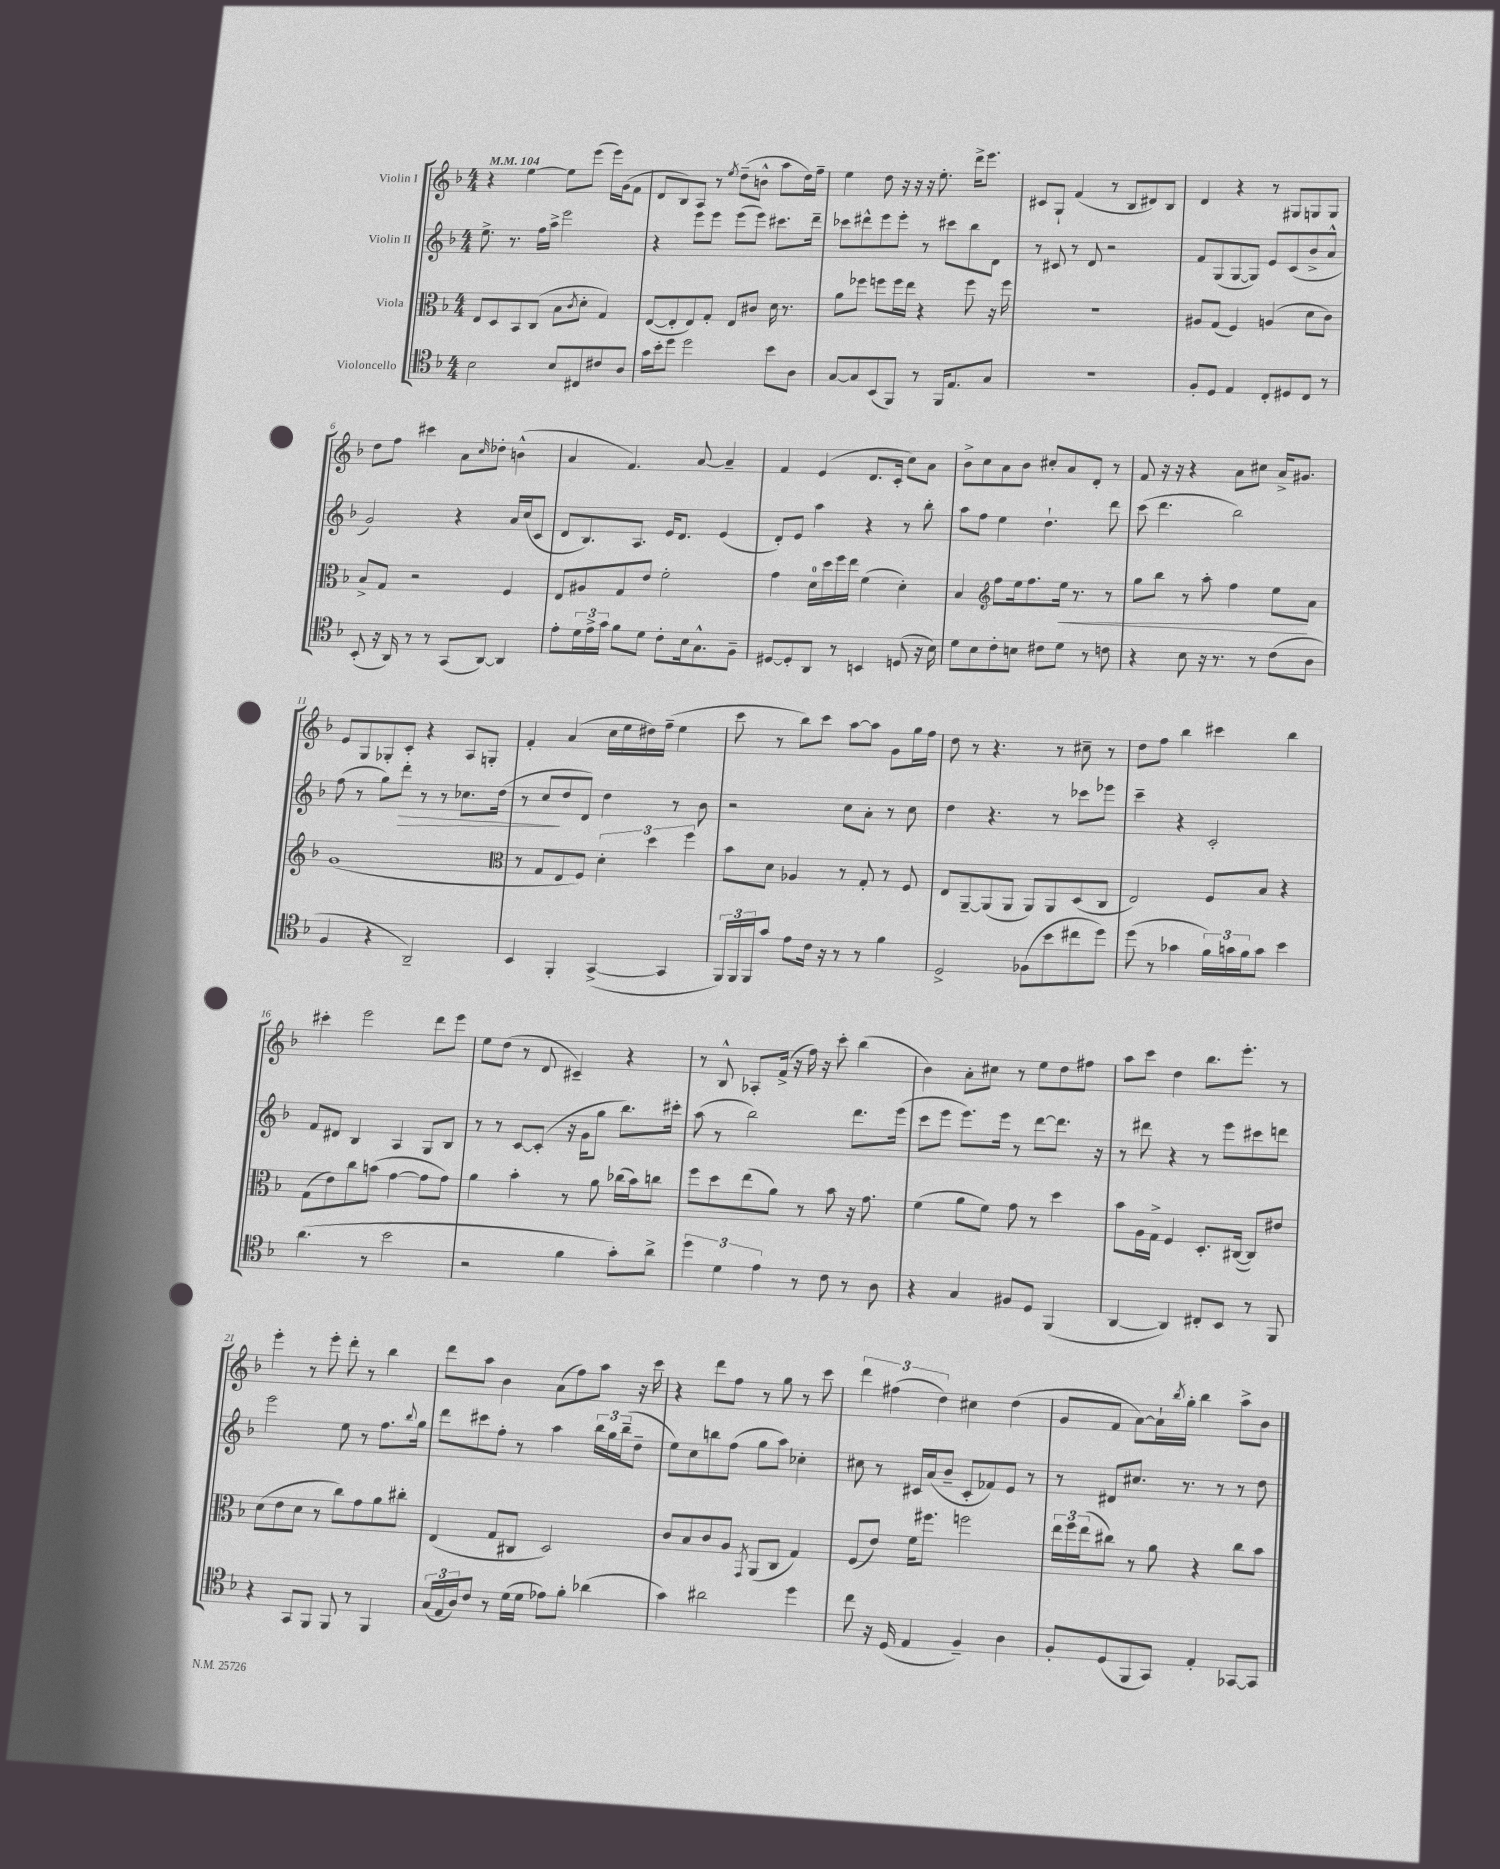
<<
\new StaffGroup <<
\new Staff = "s0" \with { instrumentName = "Violin I" } {
    \clef treble \key f \major \numericTimeSignature \time 4/4 \tempo 4 = 104
    r4 e''4~ e''8 e'''8( e'''16) g'16( f'8 |
    d'8 bes8) a8 r8 \acciaccatura { e''8 } d''8--( b'8-^ a''8 d''16) f''16-- |
    e''4 d''8 r16 r16 r16 e''8.-. d'''16-> e'''8. |
    cis'8 g8-! f'4( r8 bes8 dis'8) bes8 |
    d'4 r4 r8 gis8 g8 g8 |
    d''8 f''8 cis'''4 a'8 \grace { c''16 } des''8-. b'4-^( |
    a'4 f'4.) a'8~ a'4-- |
    f'4 e'4( d'8. c'16-. c''8) a'8 |
    bes'8-> c''8 a'8 bes'8 cis''8-. a'8 d'8-. r8 |
    f'8 r16 r16 r4 a'8 cis''8 a'16-> gis'8. |
    e'8 g8 ges8-. c'8-. r4 a8 g8-. |
    f'4-. a'4( c''16 e''16 dis''16) f''16--( e''4 |
    c'''8 r8 bes''8) c'''8 a''8~ a''8 g'8 g''16 f''16 |
    d''8 r8 r4. r8 cis''8-- r8 |
    d''8 f''8 bes''4 cis'''4 bes''4 |
    cis'''4-. e'''2 d'''8 e'''8 |
    e''8 d''8( r8 d'8 cis'4--) r4 |
    r8 bes8-^ aes8-. f'16->( r16 f''16) r16 c'''8-. bes''4( |
    bes'4) a'8-. cis''8 r8 e''8 d''8 fis''8 |
    a''8 c'''8 d''4 bes''8. e'''8.-. r8 |
    e'''4-. r8 e'''8-. d'''8-. r8 bes''4 |
    d'''8 a''8 bes'4 a'8( f''8) a''8 r16 c'''16 |
    r4 d'''8 f''8 r8 g''8 r8 c'''8 |
    \tuplet 3/2 { d'''4 fis''4( d''4) } cis''4 d''4( |
    g'8 f'8 a'8~) a'16-! \acciaccatura { bes''8 } g''16-. bes''4 a''8-> bes'8 \bar "|." |
}
\new Staff = "s1" \with { instrumentName = "Violin II" } {
    \clef treble \key f \major \numericTimeSignature \time 4/4
    e''8.-> r8. f''16 a''16-> e'''2 |
    r4 e'''8 e'''8 e'''8( e'''8) cis'''8. d'''16-- |
    ces'''8 dis'''8-^ e'''8 e'''8-. r8 cis'''8 bes''8 d'8 |
    r8 cis'8 r8 d'8 r2 |
    f'8 g8( g8~ g8) e'8 c'8( bes'8-> a'8-^ |
    g'2) r4 a'16 c''16( c'8 |
    d'8 bes8.) a8. e'16 d'8. e'4( |
    d'8-.) e'8 a''4 r4 r8 bes''8-. |
    a''8 f''8 e''4 d''4.-! d'''8 |
    c'''8( d'''4. bes''2) |
    f''8( r8 g''8) d'''8-.\> r8 r8 ces''8. d''16( |
    r8 c''8\! d''8 d'8) d''4 r8 bes'8 |
    r2 c''8 a'8-. r8 c''8 |
    d''4 r4. r8 ces'''8 ees'''8 |
    c'''4-- r4 c'2-. |
    f'8 dis'8 bes4 a4 g8 bes8 |
    r8 r8 c'8~ c'8-.( r16 g'16 g''8 bes''8.) cis'''16-. |
    a''8( r8 bes''2) d'''8. e'''16( |
    c'''8 e'''8 e'''8.) e'''16 r8 d'''8~ d'''8. r16 |
    r8 dis'''8 r4 r8 e'''8 cis'''8 d'''8 |
    e'''2 e''8 r8 f''8. \appoggiatura { bes''8 } g''16 |
    d'''8 cis'''8 f''8-. r8 a''4 \tuplet 3/2 { bes''16 g''16 bes''16--( } d''8-- |
    e''8) c''8 b''8 f''8( g''8 a''8) ces''4-. |
    cis''8 r8 cis'16 a'16( bes'8-- cis'8-. fes'8) e'8 r8 |
    r8 dis'8 cis''8. r8. r8 r8 d''8 \bar "|." |
}
\new Staff = "s2" \with { instrumentName = "Viola" } {
    \clef alto \key f \major \numericTimeSignature \time 4/4
    e8 d8 bes,8 c8( bes8 \acciaccatura { c'8 } d'8-. g4) |
    e8~( e8-. e8) g8-. e8 cis'8 d'16 r8. |
    a'8 fes''8 f''8 f''16 e''16 r4 f''8 r16 f''16 |
    R1 |
    ais8 g8( f4) a4( d'8 c'8) |
    bes8-> g8 r2 f4 |
    e8 ais8 g8 e'8 f'2-. |
    g'4 d'16-0 d''16 f''16 e''16 f'4( d'4-.) |
    bes4 \clef treble f''8 e''16 f''8. e''16\< r8. r8 |
    g''8 bes''8 r8 a''8-. f''4 e''8\! a'8 |
    g'1( |
    \clef alto r8 g8 e8 f8) \tuplet 3/2 { d'4-. d''4 f''4 } |
    bes'8 d'8 aes4 r8 g8-. r8 f8 |
    e8 a,8~-- a,8( a,8 a,8) a,8 d8( c8 |
    e2) f8 bes8 r4 |
    g8( e'8) c''8 b'8( g'4~ g'8 g'8) |
    a'4 bes'4-. r8 a'8 ces''16( bes'16) c''8 |
    f''8 d''8 e''8( a'8) r8 bes'8 r16 g'8. |
    f'4( a'8 f'8) g'8 r8 d''4 |
    bes'8 a16 g16-> f4 d8.-. cis16~( cis8) eis'8 |
    d'8( e'8 d'8 r8 c''8) g'8 a'8 cis''8-. |
    e4( g8 cis8 d2) |
    c'8 bes8 c'8 a8 \acciaccatura { g,8 } a,8( c8 g4) |
    f8( e'8) f'16 fis''8. f''2 |
    \tuplet 3/2 { e''16 f''16 e''16( } cis''8) r8 a'8 r4 cis''8 bes'8 \bar "|." |
}
\new Staff = "s3" \with { instrumentName = "Violoncello" } {
    \clef tenor \key f \major \numericTimeSignature \time 4/4
    bes2 bes8 cis8 cis'8 a8 |
    g'16 bes'16-. d''8 d''2 bes'8 a8 |
    g8~ g8 bes,8( f,8) r8 f,16 e8. g8 |
    R1 |
    f8-. d8 e4 c8-. dis8 c8 r8 |
    bes,8-.( r16 a,16) r8 r8 g,8( a,8~) a,4 |
    e'8-. \tuplet 3/2 { d'16 e'16-> g'16 } f'8 d'8 c'8-. bes16 g8.-^ f8-- |
    dis8~ dis8-. a,8 r8 b,4 d8( r16 bes16) |
    d'8 bes8 c'8-. b8 cis'8 d'8 r8 c'8 |
    r4 bes8 r16 r8. r8 c'8( a8 |
    f4 r4 a,2--) |
    bes,4 f,4-. g,4~->( g,4 |
    \tuplet 3/2 { f,16) f,16 f,16 } g'8 e'8 c'16 r16 r8 r8 f'4 |
    d2-> fes8( bes'8 cis''8 d''8) |
    d''8( r8 ges'4 \tuplet 3/2 { f'16) g'16 f'16 } g'8 bes'4 |
    a'4.( r8 bes'2 |
    r2 f'4 g'8-.) a'8-> |
    \tuplet 3/2 { d''4 d'4 e'4 } r8 c'8 r8 a8 |
    r4 g4 fis8 d8 f,4( |
    a,4~ a,4) cis8-. bes,8 r8 f,8 |
    r4 g,8 f,8 f,8 r8 f,4 |
    \tuplet 3/2 { g16( e16 a16) } c'8 r8 d'16( d'16 ees'8) f'8-. aes'4( |
    g'4) ais'2 d''4 |
    c''8 r16 d16( e4 f4--) a4 |
    f8-. d8( f,8 g,8) e4-. ges,8~ ges,8 \bar "|." |
}
>>
>>
